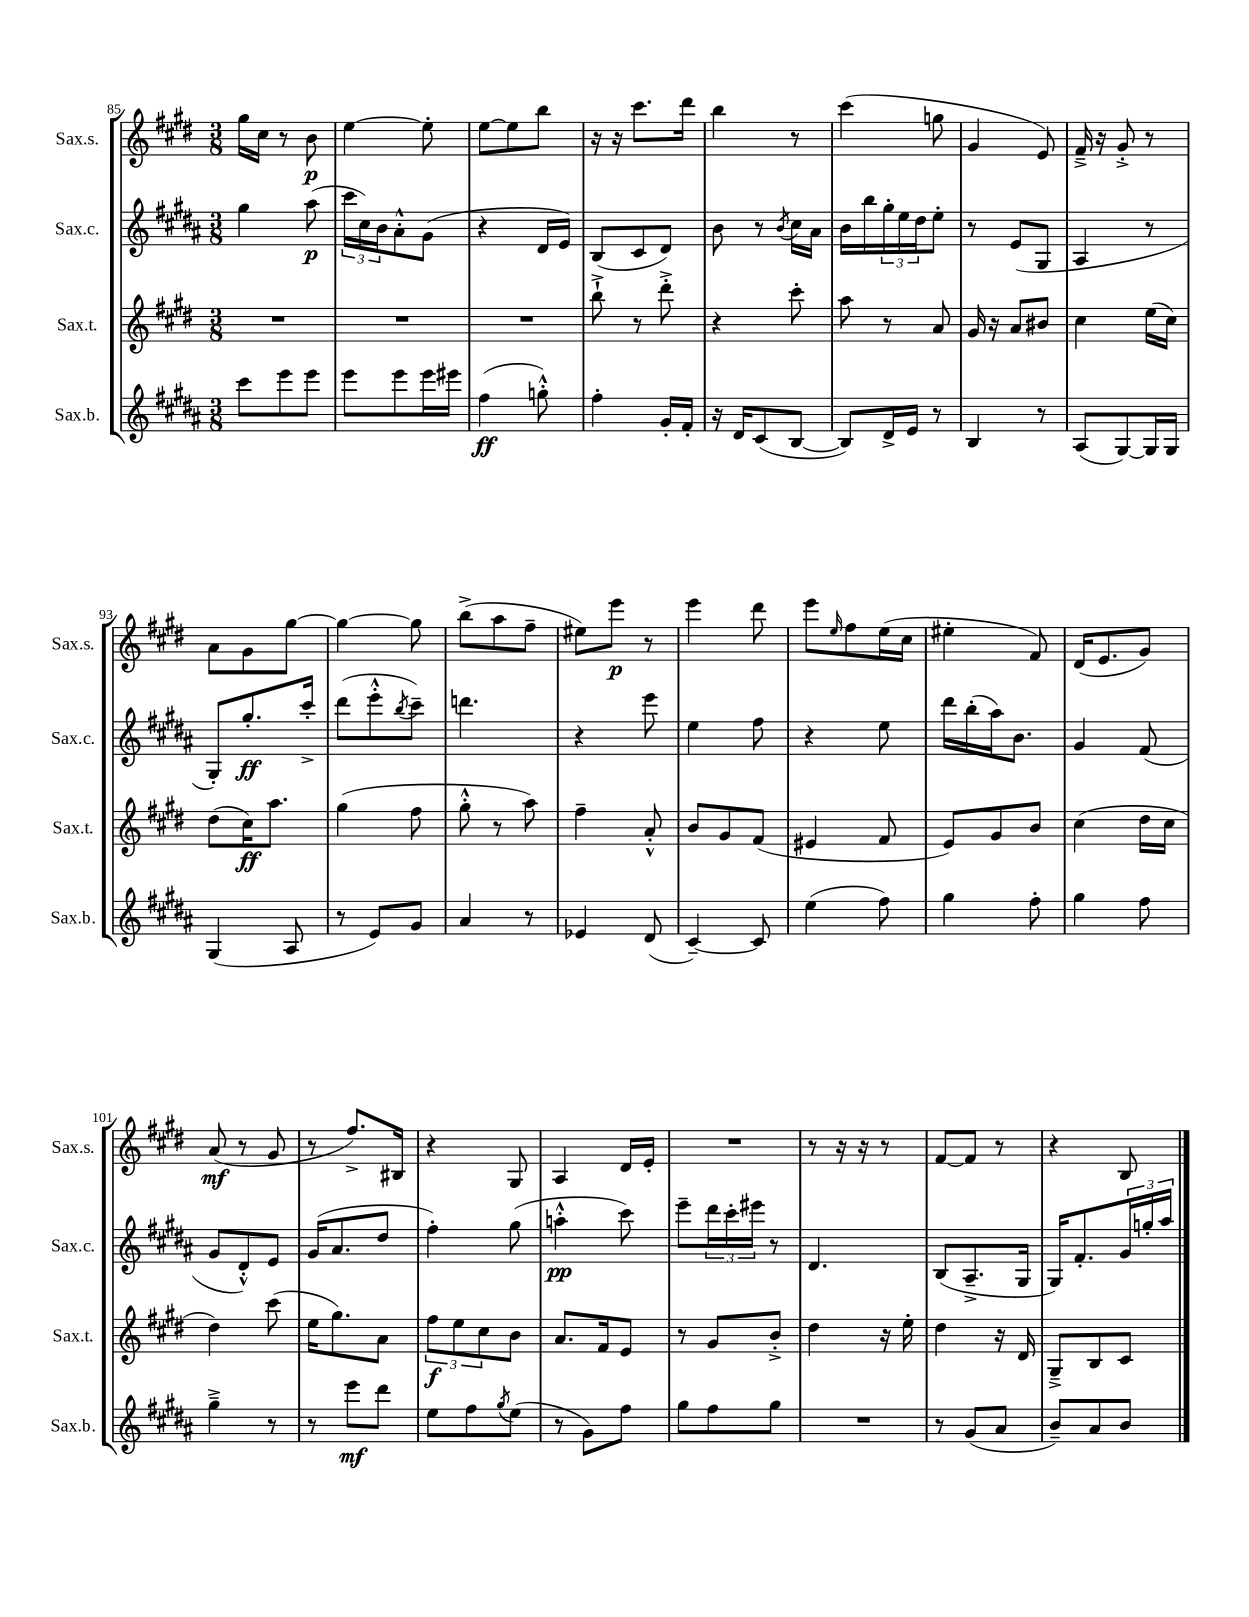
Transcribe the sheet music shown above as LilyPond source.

<<
\new StaffGroup <<
\new Staff = "s0" \with { instrumentName = "Sax.s." shortInstrumentName = "Sax.s." } {
    \clef treble \key e \major \numericTimeSignature \time 3/8
    gis''16 cis''16 r8 b'8\p |
    e''4~ e''8-. |
    e''8~ e''8 b''8 |
    r16 r16 cis'''8. dis'''16 |
    b''4 r8 |
    cis'''4( g''8 |
    gis'4 e'8) |
    fis'16---> r16 gis'8-.-> r8 |
    a'8 gis'8 gis''8~ |
    gis''4~ gis''8 |
    b''8->( a''8 fis''8-- |
    eis''8) e'''8\p r8 |
    e'''4 dis'''8 |
    e'''8 \grace { e''16 } fis''8 e''16( cis''16 |
    eis''4-. fis'8) |
    dis'16( e'8. gis'8) |
    a'8\mf( r8 gis'8 |
    r8 fis''8.->) bis16 |
    r4 gis8 |
    a4 dis'16 e'16-. |
    R4. |
    r8 r16 r16 r8 |
    fis'8~ fis'8 r8 |
    r4 b8 \bar "|." |
}
\new Staff = "s1" \with { instrumentName = "Sax.c." shortInstrumentName = "Sax.c." } {
    \clef treble \key b \major \numericTimeSignature \time 3/8
    gis''4 ais''8\p( |
    \tuplet 3/2 { cis'''16 cis''16) b'16 } ais'8-.-^ gis'8( |
    r4 dis'16 e'16) |
    b8( cis'8 dis'8) |
    b'8 r8 \acciaccatura { b'8 } cis''16 ais'16 |
    b'16 b''16 \tuplet 3/2 { gis''16-. e''16 dis''16 } e''8-. |
    r8 e'8( gis8 |
    ais4 r8 |
    gis8-.) gis''8.-.\ff cis'''16-.-> |
    dis'''8( e'''8-.-^ \acciaccatura { b''8 } cis'''8--) |
    d'''4. |
    r4 e'''8 |
    e''4 fis''8 |
    r4 e''8 |
    dis'''16 b''16-.( ais''16) b'8. |
    gis'4 fis'8( |
    gis'8 dis'8-.-^) e'8 |
    gis'16( ais'8. dis''8 |
    fis''4-.) gis''8( |
    a''4-.-^\pp cis'''8) |
    e'''8-- \tuplet 3/2 { dis'''16 cis'''16-. eis'''16 } r8 |
    dis'4. |
    b8( ais8.---> gis16 |
    gis16) fis'8.-. \tuplet 3/2 { gis'16 g''16-. ais''16 } \bar "|." |
}
\new Staff = "s2" \with { instrumentName = "Sax.t." shortInstrumentName = "Sax.t." } {
    \clef treble \key e \major \numericTimeSignature \time 3/8
    R4. |
    R4. |
    R4. |
    b''8-!-> r8 dis'''8-.-> |
    r4 cis'''8-. |
    a''8 r8 a'8 |
    gis'16 r16 a'8 bis'8 |
    cis''4 e''16( cis''16) |
    dis''8( cis''16\ff) a''8. |
    gis''4( fis''8 |
    gis''8-.-^ r8 a''8) |
    fis''4-- a'8-.-^ |
    b'8 gis'8 fis'8( |
    eis'4 fis'8 |
    e'8) gis'8 b'8 |
    cis''4( dis''16 cis''16 |
    dis''4) cis'''8( |
    e''16 gis''8.) a'8 |
    \tuplet 3/2 { fis''8\f e''8 cis''8 } b'8 |
    a'8. fis'16 e'8 |
    r8 gis'8 b'8-.-> |
    dis''4 r16 e''16-. |
    dis''4 r16 dis'16 |
    gis8---> b8 cis'8 \bar "|." |
}
\new Staff = "s3" \with { instrumentName = "Sax.b." shortInstrumentName = "Sax.b." } {
    \clef treble \key b \major \numericTimeSignature \time 3/8
    cis'''8 e'''8 e'''8 |
    e'''8 e'''8 e'''16 eis'''16 |
    fis''4\ff( g''8-.-^) |
    fis''4-. gis'16-. fis'16-. |
    r16 dis'16 cis'8( b8~ |
    b8) dis'16-> e'16 r8 |
    b4 r8 |
    ais8( gis8~) gis16 gis16 |
    gis4( ais8 |
    r8 e'8) gis'8 |
    ais'4 r8 |
    ees'4 dis'8( |
    cis'4~--) cis'8 |
    e''4( fis''8) |
    gis''4 fis''8-. |
    gis''4 fis''8 |
    gis''4---> r8 |
    r8 e'''8\mf dis'''8 |
    e''8 fis''8 \acciaccatura { gis''8 } e''8( |
    r8 gis'8) fis''8 |
    gis''8 fis''8 gis''8 |
    R4. |
    r8 gis'8( ais'8 |
    b'8--) ais'8 b'8 \bar "|." |
}
>>
>>
\layout { \context { \Score currentBarNumber = #85 } }
